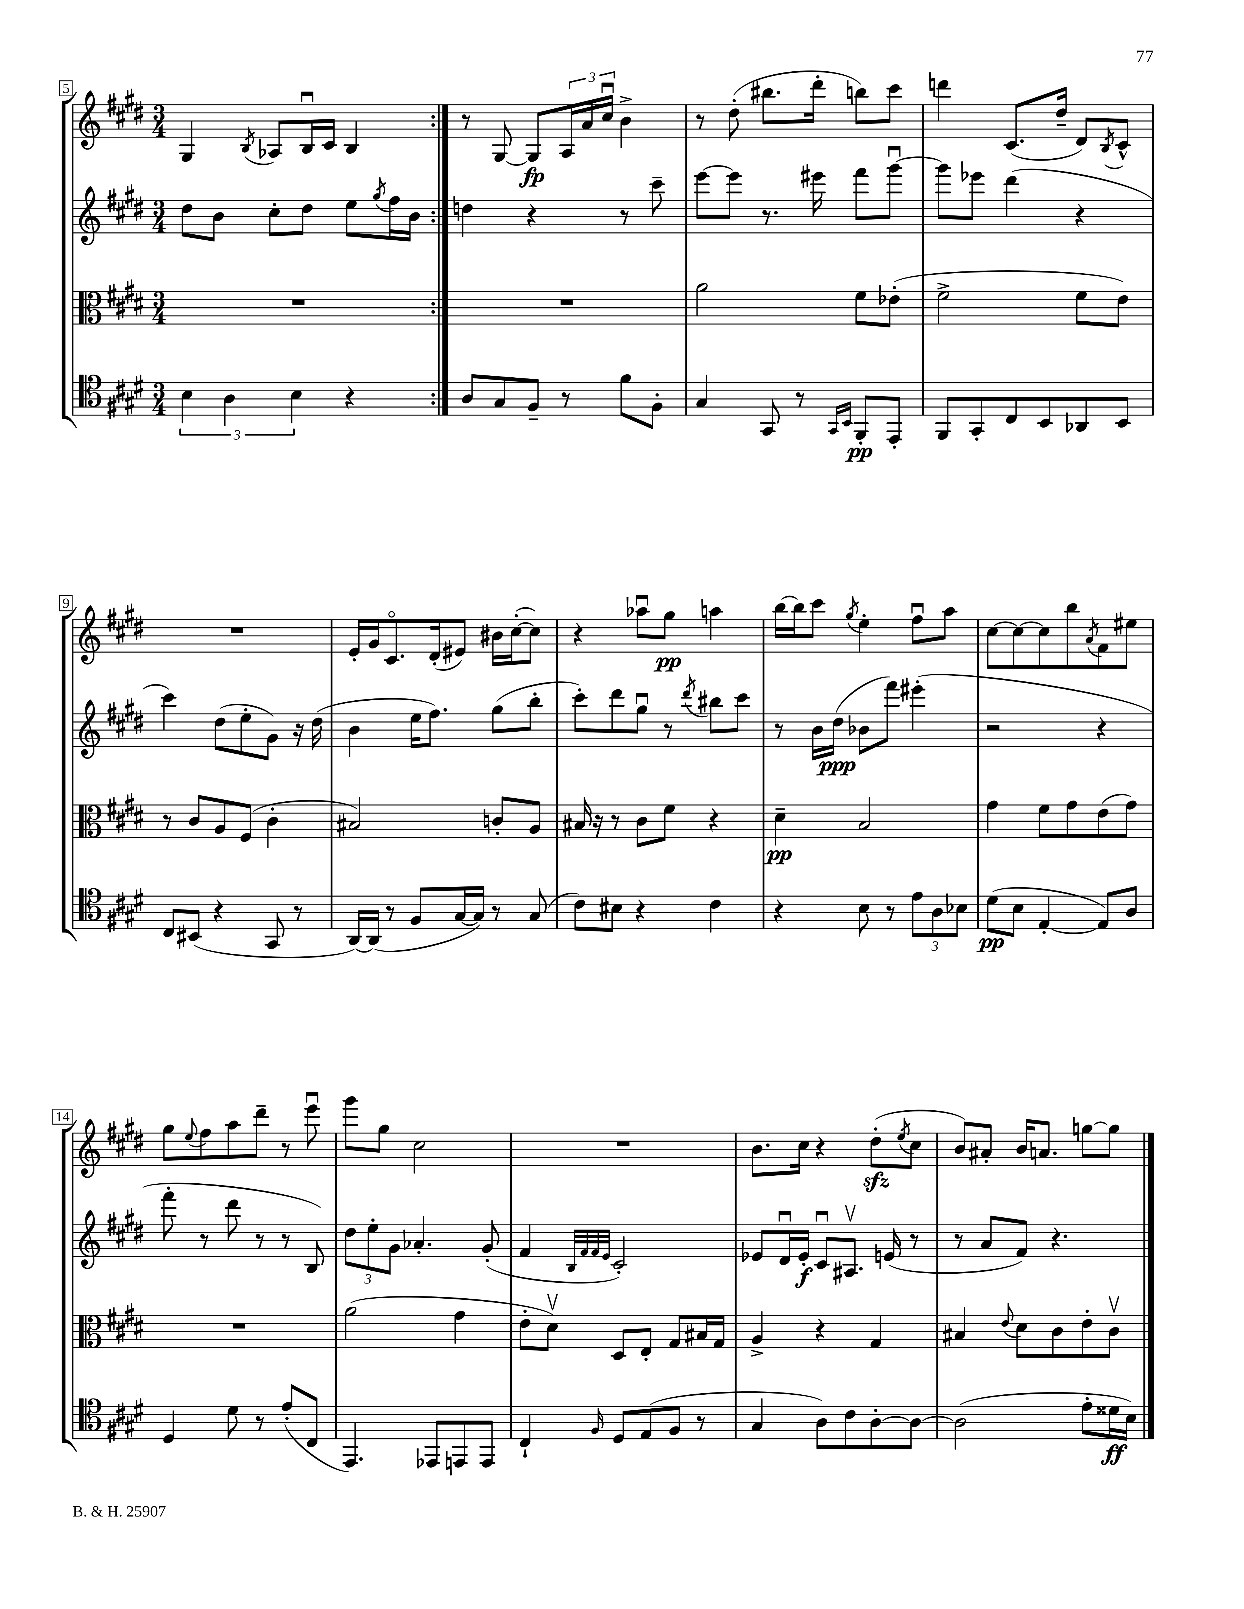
<<
\new StaffGroup <<
\new Staff = "s0" {
    \clef treble \key e \major \numericTimeSignature \time 3/4
    \repeat volta 2 { gis4 \acciaccatura { b8 } aes8 b16\downbow cis'16 b4 | }
    r8 gis8~ gis8\fp \tuplet 3/2 { a16 a'16 cis''16\downbow } b'4-> |
    r8 dis''8-.( bis''8. dis'''16-. b''8) cis'''8 |
    d'''4 cis'8.( dis''16-- dis'8) \acciaccatura { b8 } cis'8-^ |
    R2. |
    e'16-. gis'16 cis'8.\flageolet dis'16-.( eis'8) bis'16 cis''16~-.( cis''8) |
    r4 aes''8\downbow gis''8\pp a''4 |
    b''16~ b''16 cis'''8 \acciaccatura { gis''8 } e''4-. fis''8\downbow a''8 |
    cis''8~ cis''8~ cis''8 b''8 \acciaccatura { a'8 } fis'8 eis''8 |
    gis''8 \appoggiatura { e''8 } fis''8 a''8 dis'''8-- r8 e'''8\downbow |
    gis'''8 gis''8 cis''2 |
    R2. |
    b'8. cis''16 r4 dis''8-.\sfz( \acciaccatura { e''8 } cis''8 |
    b'8) ais'8-. b'16 a'8. g''8~ g''8 \bar "|." |
}
\new Staff = "s1" {
    \clef treble \key e \major \numericTimeSignature \time 3/4
    \repeat volta 2 { dis''8 b'8 cis''8-. dis''8 e''8 \acciaccatura { gis''8 } fis''16 b'16 | }
    d''4 r4 r8 cis'''8-- |
    e'''8~ e'''8 r8. eis'''16 fis'''8 gis'''8~\downbow |
    gis'''8 ees'''8 dis'''4( r4 |
    cis'''4) dis''8( e''8-. gis'8) r16 dis''16( |
    b'4 e''16 fis''8.) gis''8( b''8-. |
    cis'''8-.) dis'''8 gis''8\downbow r8 \acciaccatura { dis'''8 } bis''8 cis'''8 |
    r8 b'16 dis''16\ppp( bes'8 fis'''8) eis'''4-.( |
    r2 r4 |
    fis'''8-. r8 dis'''8 r8 r8 b8) |
    \tuplet 3/2 { dis''8 e''8-. gis'8 } aes'4.-. gis'8-.( |
    fis'4 \grace { b32 fis'32 fis'32 e'32 } cis'2-.) |
    ees'8 dis'16\downbow ees'16-.\f cis'8\downbow ais8.\upbow e'16( r8 |
    r8 a'8 fis'8) r4. \bar "|." |
}
\new Staff = "s2" {
    \clef alto \key e \major \numericTimeSignature \time 3/4
    \repeat volta 2 { R2. | }
    R2. |
    a'2 fis'8 ees'8-.( |
    fis'2-> fis'8 e'8) |
    r8 cis'8 a8 fis8( cis'4-. |
    bis2) c'8-. a8 |
    bis16 r16 r8 cis'8 fis'8 r4 |
    dis'4--\pp b2 |
    gis'4 fis'8 gis'8 e'8( gis'8) |
    R2. |
    a'2( gis'4 |
    e'8-. dis'8\upbow) dis8 e8-. gis8 bis16 gis16 |
    a4-> r4 gis4 |
    bis4 \appoggiatura { e'8 } dis'8 cis'8 e'8-. cis'8\upbow \bar "|." |
}
\new Staff = "s3" {
    \clef tenor \key e \major \numericTimeSignature \time 3/4
    \repeat volta 2 { \tuplet 3/2 { b4 a4 b4 } r4 | }
    a8 gis8 fis8-- r8 fis'8 fis8-. |
    gis4 gis,8 r8 \grace { gis,16 b,16 } fis,8-.\pp e,8-. |
    fis,8 gis,8-. cis8 b,8 aes,8 b,8 |
    cis8 bis,8( r4 gis,8 r8 |
    a,16~) a,16( r8 fis8 gis16~ gis16) r8 gis8( |
    cis'8) bis8 r4 cis'4 |
    r4 b8 r8 \tuplet 3/2 { e'8 a8 bes8 } |
    dis'8\pp( b8 e4~-. e8) a8 |
    dis4 dis'8 r8 e'8-.( cis8 |
    e,4.) ees,8 e,8 e,8 |
    cis4-! \grace { fis16 } dis8 e8( fis8 r8 |
    gis4 a8) cis'8 a8~-. a8~ |
    a2( e'8-. disis'16\ff b16) \bar "|." |
}
>>
>>
\layout { \context { \Score currentBarNumber = #5 \override BarNumber.stencil = #(make-stencil-boxer 0.1 0.3 ly:text-interface::print) } }
